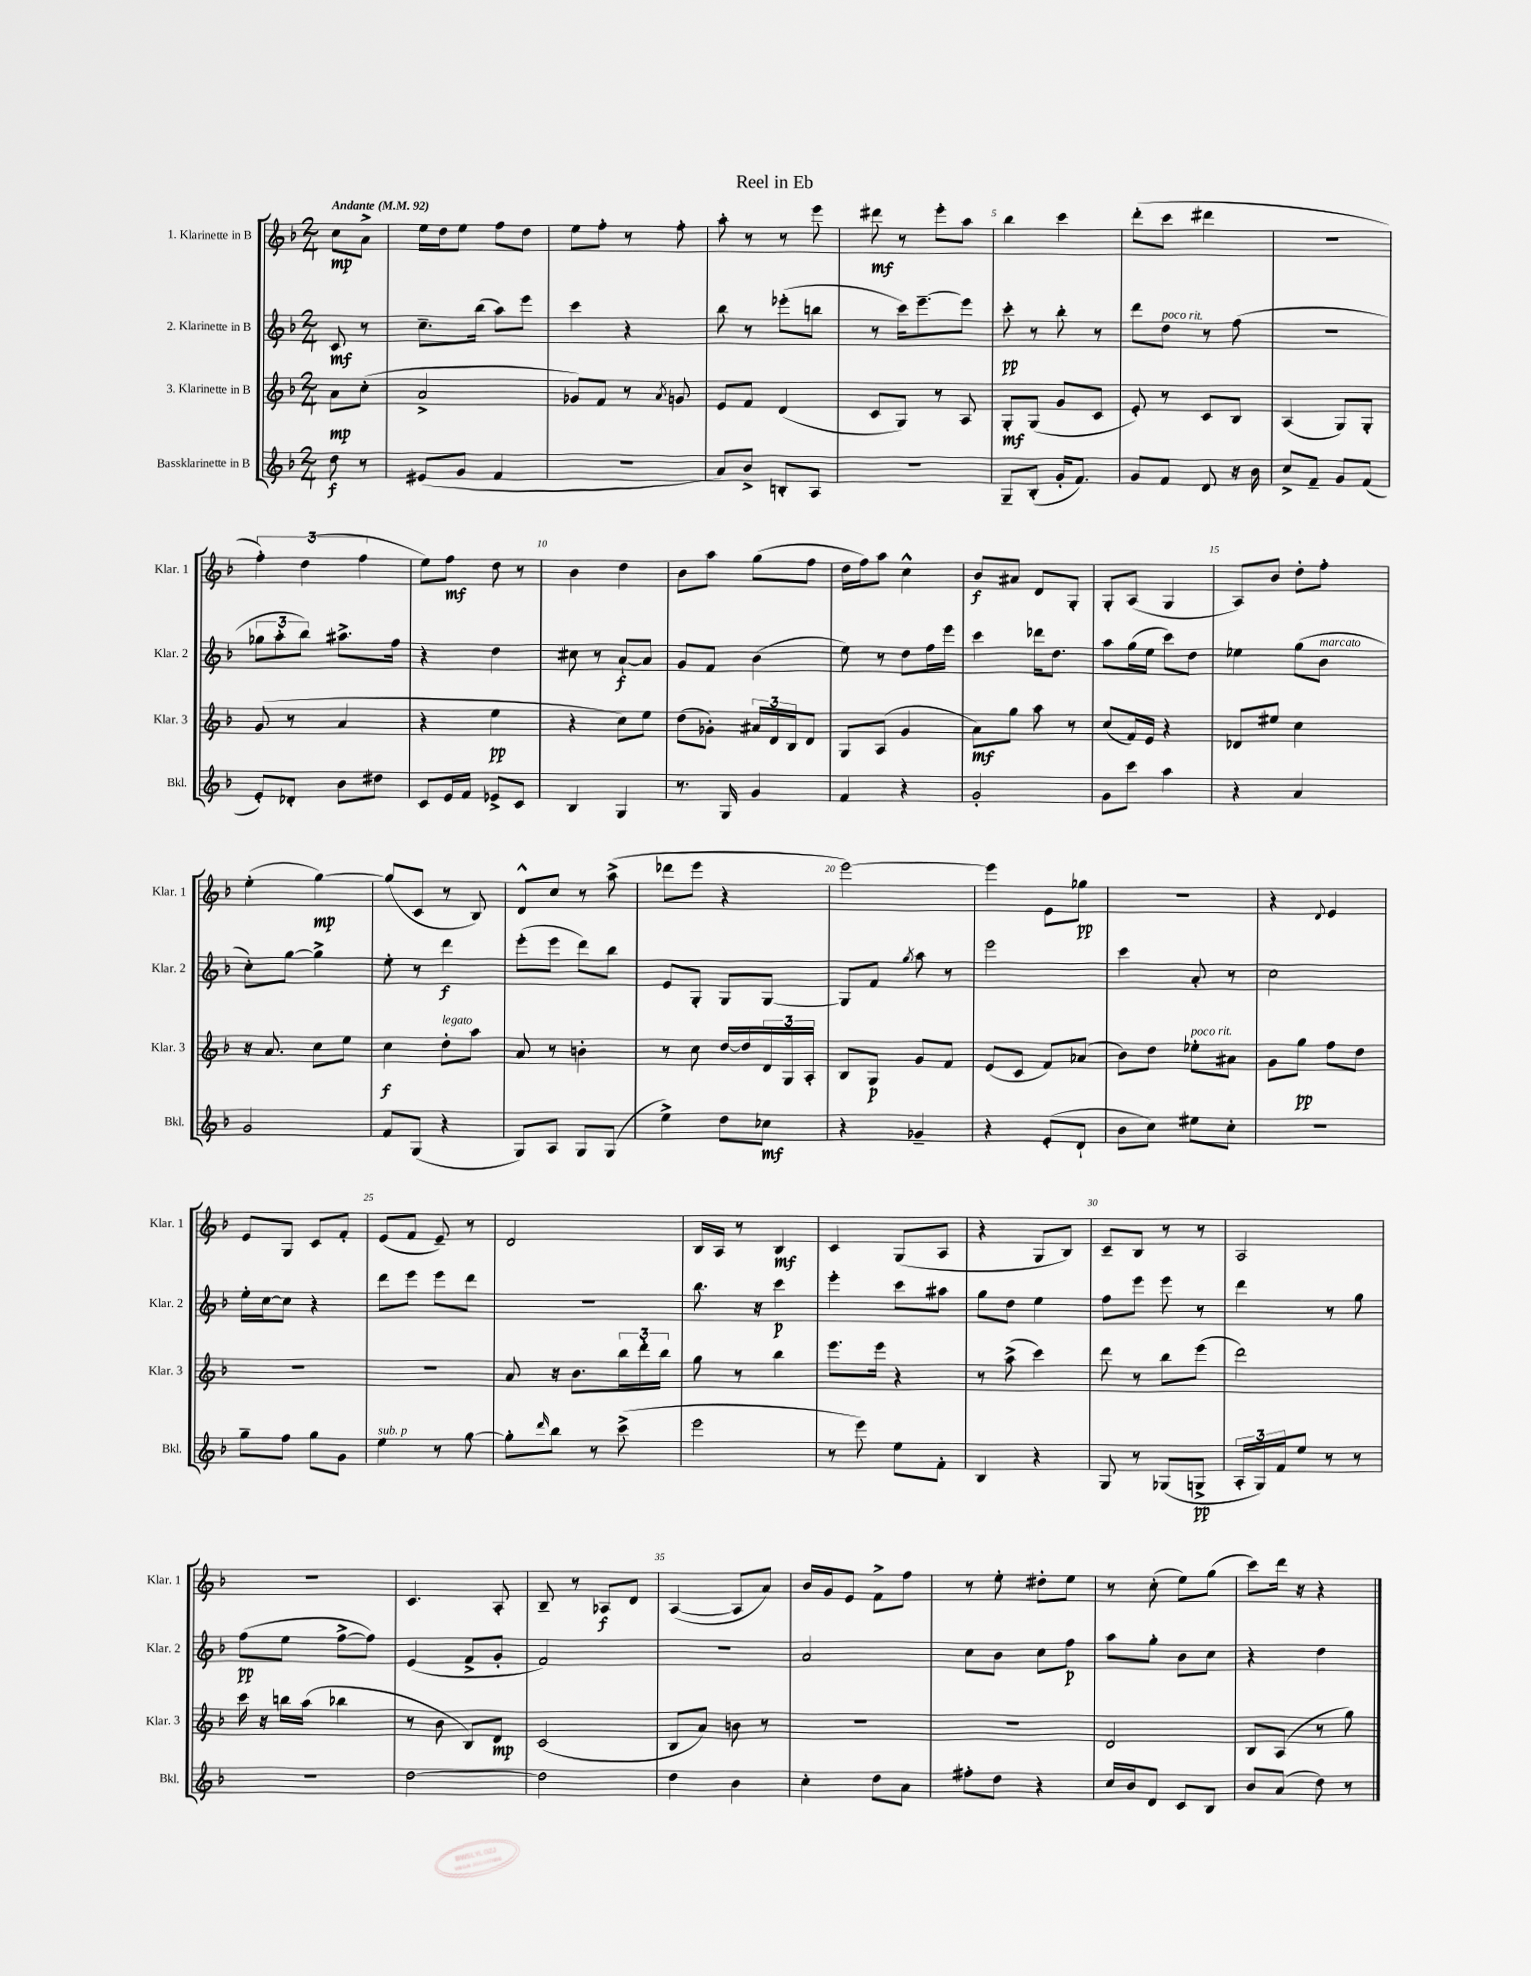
\header { title = "Reel in Eb" }
<<
\new StaffGroup <<
\new Staff = "s0" \with { instrumentName = "1. Klarinette in B" shortInstrumentName = "Klar. 1" } {
    \clef treble \key f \major \numericTimeSignature \time 2/4 \partial 4 \tempo "Andante" 4 = 92
    c''8\mp a'8-> |
    e''16 d''16 e''8 f''8 d''8 |
    e''8 f''8-. r8 f''8-. |
    a''8-. r8 r8 e'''8 |
    dis'''8\mf r8 e'''8-. a''8 |
    bes''4 c'''4 |
    d'''8-.( c'''8 dis'''4 |
    r2 |
    \tuplet 3/2 { f''4-.) d''4( f''4 } |
    e''8) f''8\mf d''8 r8 |
    bes'4 d''4 |
    bes'8 a''8 g''8( f''8 |
    d''16 f''16) a''8 c''4-^ |
    bes'8\f ais'8 d'8 g8-. |
    g8-. a8( g4 |
    a8) bes'8 d''8-. f''8-. |
    e''4-.( g''4~\mp) |
    g''8( c'8 r8 bes8) |
    d'8-^ c''8 r8 a''8->( |
    des'''8 e'''8 r4 |
    e'''2~) |
    e'''4 e'8 ges''8\pp |
    R2 |
    r4 \appoggiatura { d'8 } e'4 |
    e'8 g8 c'8 f'8-. |
    e'8( f'8 e'8--) r8 |
    d'2 |
    bes16 a16 r8 bes4\mf |
    c'4 g8( a8 |
    r4 g8 bes8) |
    c'8-- bes8 r8 r8 |
    a2 |
    R2 |
    c'4. a8-. |
    bes8-- r8 aes8\f d'8 |
    a4~( a8 a'8) |
    bes'16 g'16 e'8 f'8-> f''8 |
    r8 e''8-. dis''8-. e''8 |
    r8 c''8-.( e''8) g''8( |
    c'''8) d'''16 r16 r4 \bar "|." |
}
\new Staff = "s1" \with { instrumentName = "2. Klarinette in B" shortInstrumentName = "Klar. 2" } {
    \clef treble \key f \major \numericTimeSignature \time 2/4 \partial 4
    c'8\mf r8 |
    c''8.-- bes''16( a''8) e'''8 |
    c'''4 r4 |
    bes''8 r8 ees'''8-.( b''8 |
    r8 c'''16) e'''8.~-- e'''8 |
    c'''8-.\pp r8 bes''8-. r8 |
    d'''8 d''8^\markup { \italic "poco rit." } r8 f''8( |
    R2 |
    \tuplet 3/2 { ges''8 a''8-. bes''8) } ais''8.-> f''16 |
    r4 d''4 |
    cis''8 r8 a'8~-!\f a'8 |
    g'8 f'8 bes'4( |
    e''8) r8 d''8 f''16 e'''16 |
    c'''4 des'''16 d''8. |
    a''8 g''16( e''16 c'''8) d''8 |
    ees''4 g''8( bes'8^\markup { \italic "marcato" } |
    c''8-.) g''8~ g''4-> |
    e''8-. r8 d'''4\f |
    e'''8-.( e'''8 d'''8) bes''8 |
    e'8 g8-. g8 g8~ |
    g8 f'8 \acciaccatura { g''8 } a''8 r8 |
    e'''2 |
    c'''4 a'8-. r8 |
    c''2 |
    e''16-. c''16~ c''8 r4 |
    d'''8 e'''8 e'''8 d'''8 |
    R2 |
    bes''8. r16 c'''4\p |
    e'''4-. c'''8 ais''8 |
    g''8 d''8 e''4 |
    f''8 e'''8 e'''8 r8 |
    d'''4 r8 g''8 |
    f''8\pp( e''8 f''8~-> f''8) |
    e'4( f'8-> g'8-. |
    f'2) |
    r2 |
    a'2 |
    c''8 bes'8 c''8 f''8\p |
    a''8 g''8-. bes'8 c''8 |
    r4 d''4 \bar "|." |
}
\new Staff = "s2" \with { instrumentName = "3. Klarinette in B" shortInstrumentName = "Klar. 3" } {
    \clef treble \key f \major \numericTimeSignature \time 2/4 \partial 4
    a'8\mp c''8-.( |
    a'2-> |
    ges'8) f'8 r8 \acciaccatura { a'8 } g'8 |
    e'8 f'8 d'4( |
    c'8 g8) r8 a8 |
    g8-.\mf g8( g'8 c'8 |
    e'8-.) r8 c'8 bes8 |
    a4( g8) g8-. |
    g'8( r8 a'4 |
    r4 e''4\pp |
    r4 c''8) e''8 |
    d''8( ges'8-.) \tuplet 3/2 { ais'16 d'16 bes16 } d'8 |
    g8 a8( g'4 |
    a'8\mf) g''8 a''8 r8 |
    c''8( f'16) e'16 r4 |
    des'8 eis''8 c''4 |
    r16 a'8. c''8 e''8 |
    c''4\f d''8-.^\markup { \italic "legato" } a''8 |
    a'8 r8 b'4-. |
    r8 c''8 d''16~ d''16 \tuplet 3/2 { d'16 g16 a16-. } |
    bes8 g8\p g'8 f'8 |
    e'8( c'8 f'8) aes'8( |
    bes'8) d''8 ees''8-.^\markup { \italic "poco rit." } ais'8 |
    g'8 g''8\pp f''8 d''8 |
    R2 |
    r2 |
    a'8 r16 bes'8. \tuplet 3/2 { bes''16 d'''16-. bes''16 } |
    g''8 r8 bes''4 |
    e'''8. e'''16 r4 |
    r8 a''8->( c'''4) |
    d'''8 r8 bes''8 e'''8( |
    d'''2) |
    c'''16 r16 b''16 a''16( bes''4 |
    r8 bes'8 bes8) d'8\mp |
    c'2( |
    bes8 a'8) b'8 r8 |
    R2 |
    R2 |
    d'2 |
    bes8 a8( r8 g''8) \bar "|." |
}
\new Staff = "s3" \with { instrumentName = "Bassklarinette in B" shortInstrumentName = "Bkl." } {
    \clef treble \key f \major \numericTimeSignature \time 2/4 \partial 4
    d''8\f r8 |
    eis'8( g'8 f'4 |
    R2 |
    a'8) bes'8-> b8-. a8 |
    r2 |
    g8-- bes8-.( g'16-. f'8.) |
    g'8 f'8 d'8 r16 bes'16 |
    c''8-> f'8-- g'8 f'8( |
    e'8-.) des'8-. bes'8 dis''8 |
    c'8 e'16 f'16 ees'8-> c'8 |
    bes4 g4 |
    r8. g16 g'4 |
    f'4 r4 |
    g'2-. |
    g'8 c'''8 a''4 |
    r4 a'4 |
    g'2 |
    f'8 g8( r4 |
    g8) a8 g8 g8( |
    e''4->) d''8 ces''8\mf |
    r4 ges'4-- |
    r4 e'8-.( d'8-! |
    bes'8 c''8) eis''8 c''8-. |
    R2 |
    g''8-- f''8 g''8 g'8 |
    e''4^\markup { \italic "sub. p" } r8 g''8~ |
    g''8-. \grace { d'''16 } bes''8 r8 c'''8->( |
    e'''2 |
    r8 e'''8) e''8 f'8-. |
    bes4 r4 |
    g8 r8 ges8( g8->\pp |
    \tuplet 3/2 { a16-. g16) f'16 } e''8 r8 r8 |
    R2 |
    d''2~ |
    d''2 |
    d''4 bes'4 |
    c''4-. d''8 a'8 |
    fis''8-. d''8 r4 |
    c''16 bes'16 d'8 c'8 bes8 |
    bes'8 a'8( d''8) r8 \bar "|." |
}
>>
>>
\layout { \context { \Score \override BarNumber.break-visibility = ##(#f #t #t) barNumberVisibility = #(every-nth-bar-number-visible 5) } }
